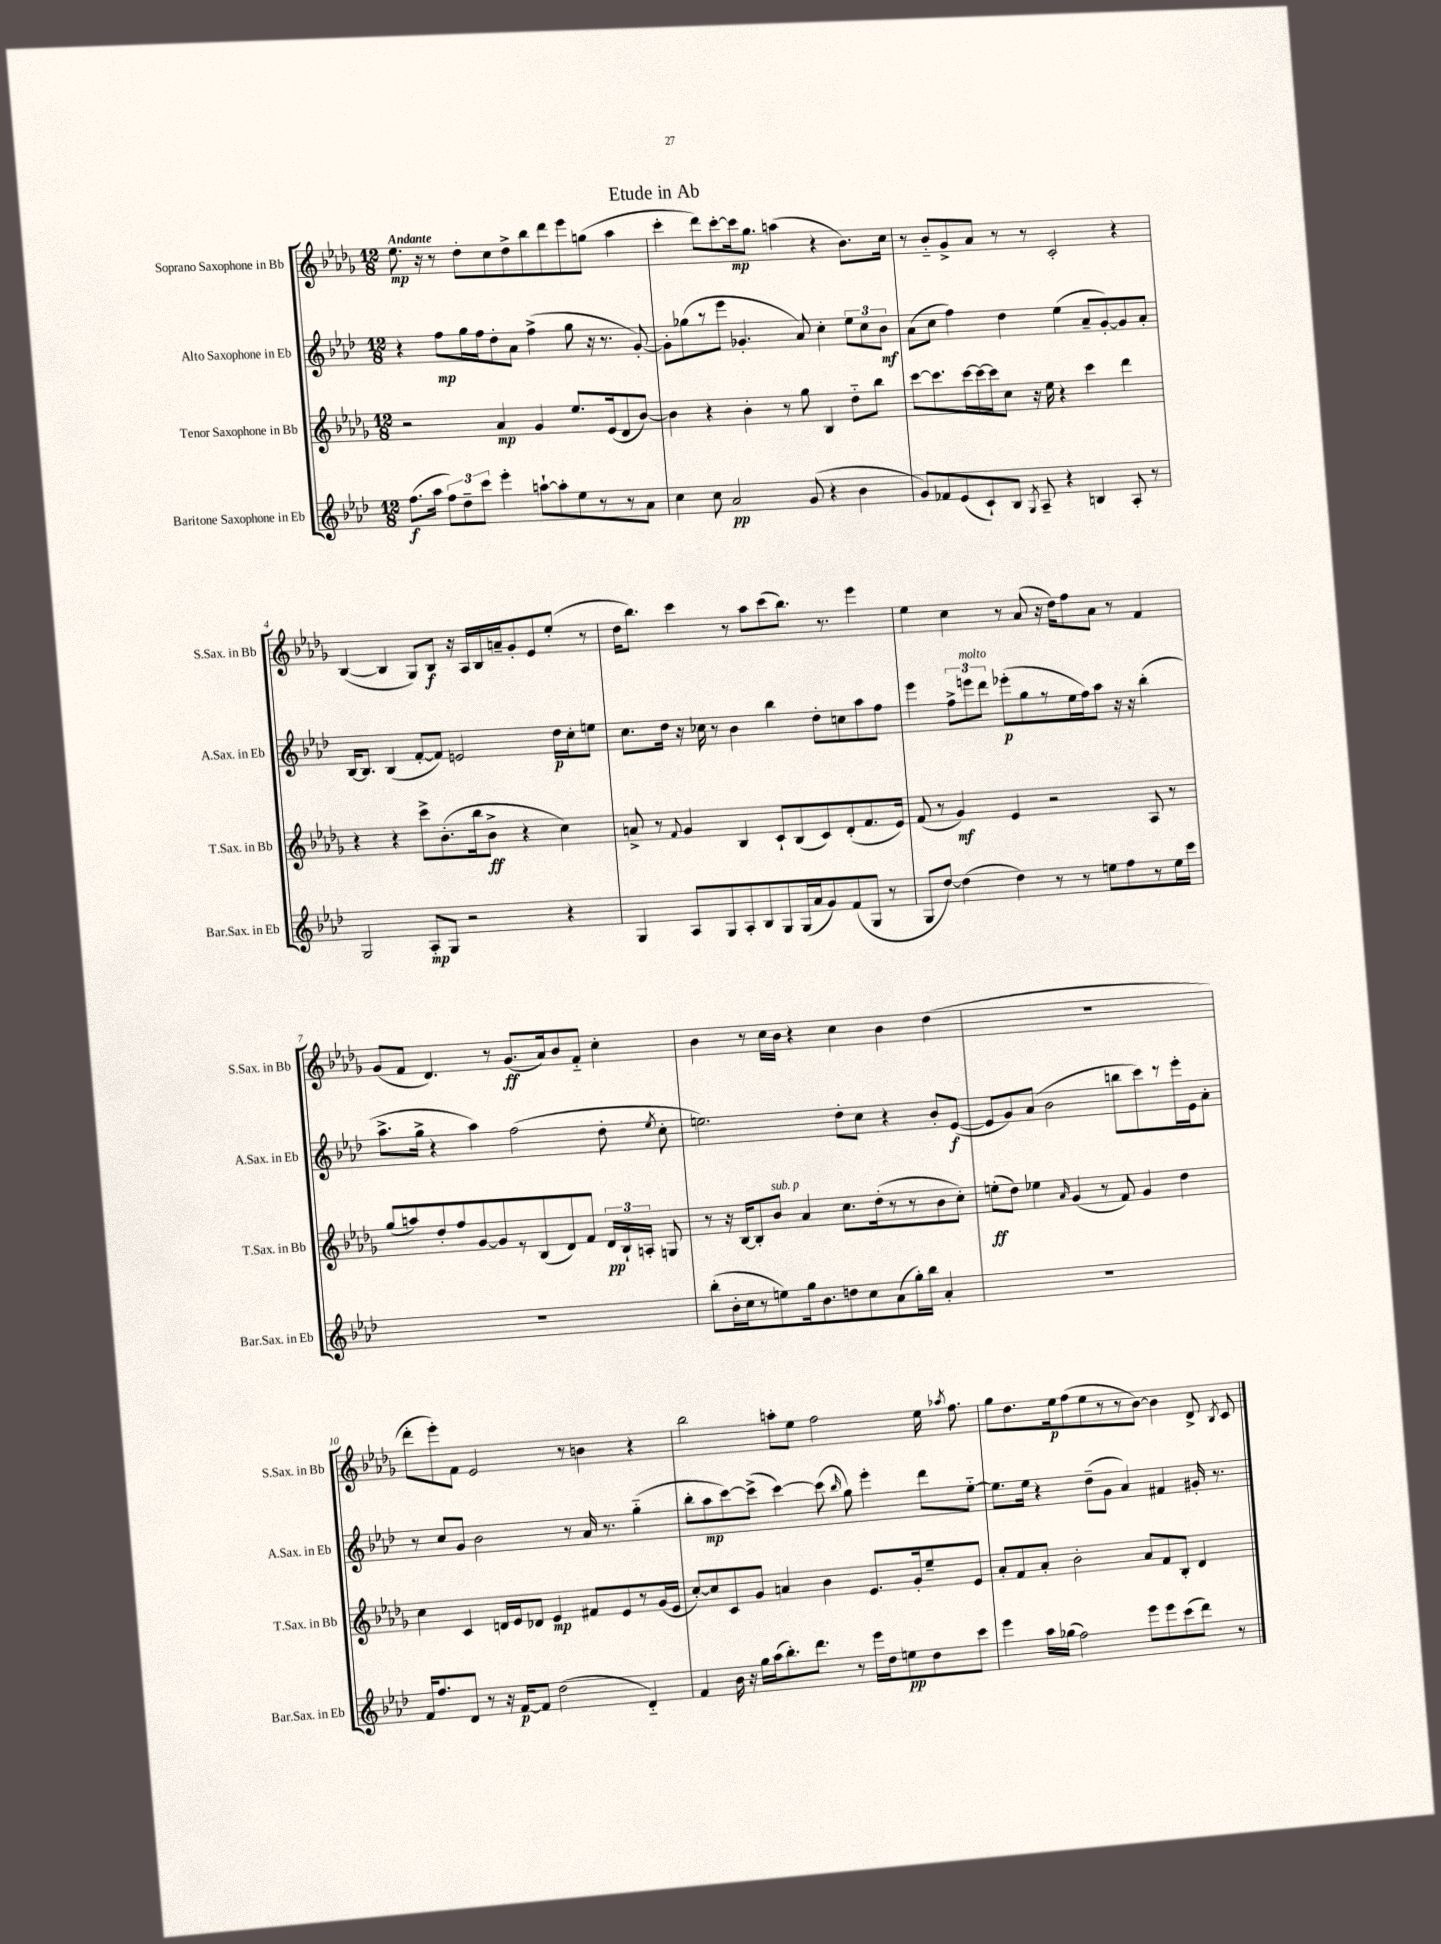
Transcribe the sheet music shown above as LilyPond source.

\header { title = "Etude in Ab" }
<<
\new StaffGroup <<
\new Staff = "s0" \with { instrumentName = "Soprano Saxophone in Bb" shortInstrumentName = "S.Sax. in Bb" } {
    \clef treble \key des \major \numericTimeSignature \time 12/8 \tempo "Andante"
    \autoBeamOff ees''8.\mp r16 r8 des''8[-. c''8 des''8-> bes''8 des'''8 ees'''8 g''8]( aes''4 |
    c'''4-. des'''8[) c'''8~-. c'''16\mp ges''8.] a''4( r4 bes'8.[) c''16] |
    r8 bes'8[-_ ges'8-> aes'8] r8 r8 c'2-. r4 |
    bes4~( bes4 ges8[) bes8]\f r16 aes16[ bes16 a'16-- ges'8-. ees'8 ees''8]-.( r8 |
    des''16[ bes''8.]) c'''4 r8 aes''8[ c'''8( bes''8.]) r8. ees'''4 |
    ees''4 c''4 r8 aes'8( r16 des''16[) f''8 aes'8] r8 f'4 |
    ges'8[( f'8] des'4.) r8 ges'8.[\ff( aes'16) bes'8 f'8]-_ c''4-. |
    bes'4 r8 c''16[ bes'16] r4 c''4 bes'4 des''4( |
    R1. |
    des'''8[-. ees'''8-.) f'8] ees'2 r8 b'4 r4 |
    bes''2 a''8[-. ees''8] f''2 ees''16 \acciaccatura { aes''8 } f''8. |
    ges''8[ des''8. ees''16\p f''8( ees''8 r8 r8 bes'8]~) bes'4 des'8-> \acciaccatura { bes8 } c'8 \bar "|." |
}
\new Staff = "s1" \with { instrumentName = "Alto Saxophone in Eb" shortInstrumentName = "A.Sax. in Eb" } {
    \clef treble \key aes \major \numericTimeSignature \time 12/8
    \autoBeamOff r4 f''8[\mp g''16 f''16 des''8-. aes'8] f''4->( g''8 r16 r8. g'8~-.) |
    g'8[-. ges''8( r8 ees'''8] ges'4.-. aes'8) c''4-. \tuplet 3/2 { ees''8[ c''8 bes'8]\mf } |
    aes'8[( c''8] f''4) des''4 ees''4( aes'8[-- g'8~-.) g'8 aes'8]-. |
    bes16[~ bes8.] bes4( f'8[~-. f'8]) e'2 des''16[\p c''16-. e''8] |
    c''8.[ des''16] r16 ces''16 r8 bes'4 bes''4 des''8[-. c''8 aes''8 f''8] |
    ees'''4 \tuplet 3/2 { f''8[-> e'''8^\markup { \italic "molto" } des'''8] } ees'''8[-.\p( g''8 r8 ees''16 f''16) aes''8] r16 r16 bes''4-.( |
    aes''8.[-> g''16]-> r4 aes''4) f''2( des''8-. \acciaccatura { ees''8 } c''8-. |
    e''2.) des''8[-. c''8] r4 bes'8[-. ees'8]~\f( |
    ees'8[ g'8) aes'8]( bes'2 b''8[ c'''8) r8 ees'''16-. ees'16 aes'8]-. |
    r8 c''8[ g'8] bes'2 r8 aes'16 r8. g''4-_( |
    bes''8[-. aes''8\mp c'''8~) c'''8]->( c'''4~) c'''8( \grace { bes''16 } g''8) ees'''4-. des'''8[ ees''8]~-_ |
    ees''8.[ ees''16] r4 des''8[--( g'8] aes'4) fis'4 gis'16-. r8. \bar "|." |
}
\new Staff = "s2" \with { instrumentName = "Tenor Saxophone in Bb" shortInstrumentName = "T.Sax. in Bb" } {
    \clef treble \key des \major \numericTimeSignature \time 12/8
    \autoBeamOff r2 aes'4\mp ges'4 ees''8.[ ees'16( des'8 bes'8]~) |
    bes'4 r4 bes'4-. r8 ges''8 bes4 des''8[-_ bes''8] |
    c'''8[~ c'''8. c'''16~ c'''16~ c'''16 c''8] r16 ees''16 r4 c'''4 des'''4 |
    r4 r4 c'''8[-> bes'8.-.( bes''16 bes'8]->\ff r4 c''4) |
    a'8-> r8 \appoggiatura { f'8 } ges'4 bes4 c'8[-! bes8( c'8) des'8-.( f'8. ees'16]) |
    f'8( r8 ges'4\mf) ees'4 r2 aes8 r8 |
    ges''8[( a''8) des''8-. f''8 ges'8~ ges'8 r8 bes8( des'8) f'8] \tuplet 3/2 { des'16[\pp bes16-! a16]-. } g8 |
    r8 r16 bes16[~ bes8-. bes'8]^\markup { \italic "sub. p" } aes'4 c''8.[ des''16-.( r8 r8 bes'8 c''8]-.) |
    e''8[-.\ff( des''8]) ees''4 \grace { aes'16 } ges'4( r8 f'8) ges'4 des''4 |
    c''4 c'4 d'16[ ees'16 des'8] ees'4\mp fis'8[ ees'8 r8 ges'16( ees'16] |
    c''8[~-.) c''8 c'8 ges'8] a'4 bes'4 ees'8.[ ges'16-. ees''8-- ees'8] |
    aes'8[-. f'8 aes'8]-. bes'2-. aes'8[ f'8 bes8]-. des'4 \bar "|." |
}
\new Staff = "s3" \with { instrumentName = "Baritone Saxophone in Eb" shortInstrumentName = "Bar.Sax. in Eb" } {
    \clef treble \key aes \major \numericTimeSignature \time 12/8
    \autoBeamOff f''8.[\f( aes''16] \tuplet 3/2 { f''8[) des''8-- c'''8] } ees'''4-. a''8[~-! a''8-. ees''8 r8 r8 aes'8] |
    c''4 c''8 aes'2\pp g'8( r4 bes'4 |
    g'8[) fes'8 ees'8( c'8-!) bes8] \acciaccatura { g8 } aes8-- r4 b4 aes8-. r8 |
    g2 aes8[-.\mp g8] r2 r4 |
    g4 aes8[ g8 aes8-. bes8 g8 g16( aes'16 g'8) f'8( g8] r8 |
    g8[ des''8]~) des''4( des''4) r8 r8 e''8[ f''8 r8 e''16 c'''16] |
    R1. |
    bes''8[-.( bes'16-. c''16 r8 e''8) g''16 bes'8. d''8 c''8 aes'8( g''16-.) bes''16] aes'4-. |
    R1. |
    f'16[ f''8. des'8] r8 r16 f'16[~\p f'8] des''2( des'4-_) |
    f'4 bes'16 r16 g''16[ aes''16( bes''8.-.) des'''8.] r8 ees'''16[ des''16 e''8\pp des''8 c'''8] |
    ees'''4 aes''16[ ges''16]( f''2) ees'''8[ ees'''8 c'''8( des'''8]) r8 \bar "|." |
}
>>
>>
